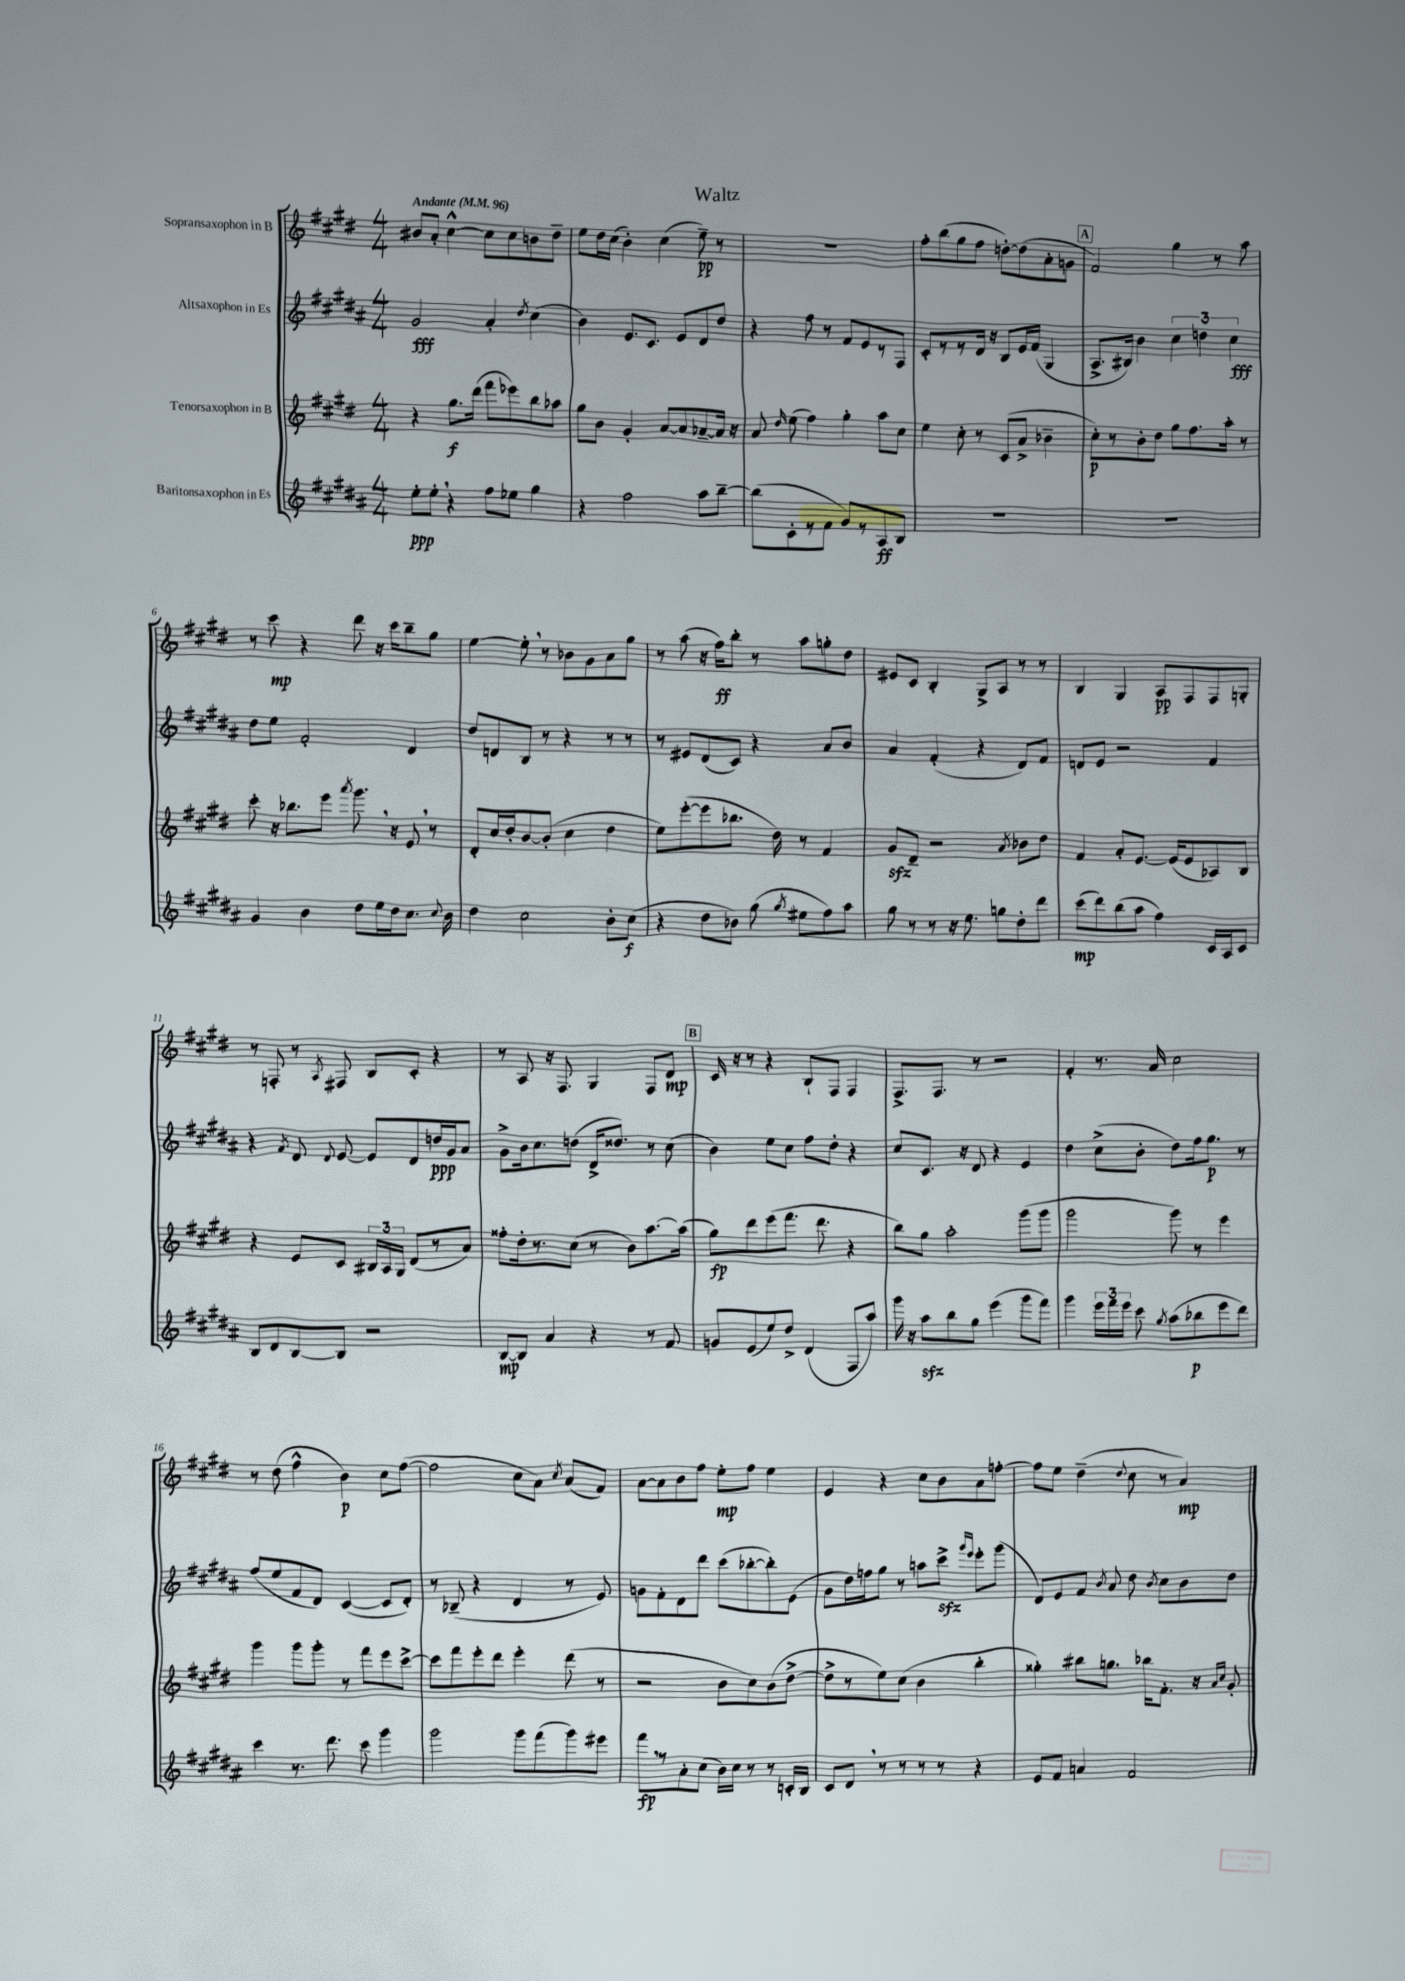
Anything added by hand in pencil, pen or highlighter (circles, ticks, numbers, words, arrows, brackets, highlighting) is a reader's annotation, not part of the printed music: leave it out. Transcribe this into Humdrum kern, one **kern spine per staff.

**kern	**dynam	**kern	**dynam	**kern	**dynam	**kern	**dynam
*part4	*part4	*part3	*part3	*part2	*part2	*part1	*part1
*staff4	*staff4	*staff3	*staff3	*staff2	*staff2	*staff1	*staff1
*I"Baritonsaxophon in Es	*	*I"Tenorsaxophon in B	*	*I"Altsaxophon in Es	*	*I"Sopransaxophon in B	*
*clefG2	*	*clefG2	*	*clefG2	*	*clefG2	*
*k[f#c#g#d#a#]	*	*k[f#c#g#d#]	*	*k[f#c#g#d#a#]	*	*k[f#c#g#d#]	*
*M4/4	*	*M4/4	*	*M4/4	*	*M4/4	*
*MM96	*	*MM96	*	*MM96	*	*MM96	*
=1	=1	=1	=1	=1	=1	=1	=1
!	!	!	!	!	!	!LO:TX:a:B:t=Andante	!
8ee'\L	ppp	4r	.	2g#/	fff	8b#X/L	.
8ee',\J	.	.	.	.	.	8a'/J	.
4r	.	8.gg#\L	f	.	.	[4cc#^^\	.
.	.	(16ddd#\Jk	.	.	.	.	.
8ff#\L	.	8fff#\L	.	4a#'/	.	8cc#\L]	.
8ee-X\J	.	8eee-X\)	.	.	.	8cc#\	.
.	.	.	.	8qdd#/	.	.	.
4gg#\	.	8bb\	.	(4cc#\	.	8bn\	.
.	.	8aa-X\J	.	.	.	8dd#~\J	.
=2	=2	=2	=2	=2	=2	=2	=2
4r	.	8gg#\L	.	4b\)	.	8ee\L	.
.	.	8b\J	.	.	.	16dd#\L	.
.	.	.	.	.	.	(16cc#\JJ	.
2ff#\	.	4g#'/	.	8.e/L	.	4b'\)	.
.	.	.	.	8.c#/J	.	.	.
.	.	[8a/L	.	.	.	(4cc#\	.
.	.	8a/]	.	8e/L	.	.	.
8aa#\L	.	[8a-X~/	.	8d#/	.	8ee~\)	pp
[8bb~\J	.	16a-/Jk]	.	8dd#/J	.	8r	.
.	.	16r	.	.	.	.	.
=3	=3	=3	=3	=3	=3	=3	=3
(8bb\L]	.	8a/	.	4r	.	1r	.
.	.	16qqdd#/	.	.	.	.	.
8c#'\	.	(8ee\	.	.	.	.	.
8r	.	4ff#\)	.	8ff#\	.	.	.
8f#\J	.	.	.	8r	.	.	.
8g#/L)	.	4gg#'\	.	8f#/L	.	.	.
8r	.	.	.	8e/	.	.	.
8A#/	ff	8aa\L	.	8r	.	.	.
8B/J	.	8cc#\J	.	8F#/J	.	.	.
=4	=4	=4	=4	=4	=4	=4	=4
1r	.	4ee\	.	8c#'/L	.	8ff#'\L	.
.	.	.	.	8r	.	(8bb\	.
.	.	8cc#'\	.	8r	.	8gg#\	.
.	.	8r	.	16d#/Jk	.	8ff#\J	.
.	.	.	.	16r	.	.	.
.	.	(8c#/L	.	8B/L	.	[8ddn'\L)	.
.	.	8a^/J	.	16e/L	.	(8dd\]	.
.	.	.	.	(16f#/JJ	.	.	.
.	.	4b-X~\	.	4G#/	.	8a'\	.
.	.	.	.	.	.	8gn\J	.
!!LO:REH:place=s1:t=A
=5	=5	=5	=5	=5	=5	=5	=5
1r	.	8cc#'\L)	p	8.A#^/L	.	2f#/)	.
.	.	8r	.	.	.	.	.
.	.	.	.	16B#X/Jk)	.	.	.
.	.	8b'\	.	4b\	.	.	.
.	.	8dd#\J	.	.	.	.	.
.	.	8gg#\L	.	6cc#\	.	4gg#\	.
.	.	8.ff#\	.	.	.	.	.
.	.	.	.	6ddn\	.	.	.
.	.	.	.	.	.	8r	.
.	.	16aa'\Jk	.	.	.	.	.
.	.	.	.	6cc#\	fff	.	.
.	.	8r	.	.	.	8aa\	.
!!LO:LB:g=z
=6	=6	=6	=6	=6	=6	=6	=6
4g#/	.	8ccc#'\	.	8dd#\L	.	8r	.
.	.	16r	.	8ee\J	.	8ccc#\	mp
.	.	8.bb-X\L	.	.	.	.	.
4b\	.	.	.	2f#'/	.	4r	.
.	.	8eee\J	.	.	.	.	.
.	.	8qaaa/	.	.	.	.	.
8dd#\L	.	8.ggg#,\	.	.	.	8ddd#\	.
16ee\L	.	.	.	.	.	16r	.
16dd#\J	.	16r	.	.	.	16ccc#\KL	.
8.cc#\J	.	8e,/	.	4d#/	.	8bb~\	.
.	.	8r	.	.	.	8gg#\J	.
8qqcc#/	.	.	.	.	.	.	.
16b\	.	.	.	.	.	.	.
=7	=7	=7	=7	=7	=7	=7	=7
4dd#\	.	8d#'/L	.	8dd#/L	.	[4ee\	.
.	.	16cc#/L	.	8dn/	.	.	.
.	.	16dd#'/J	.	.	.	.	.
2cc#\	.	[8b/	.	8B/J	.	8ee',\]	.
.	.	(8b'/J]	.	8r	.	8r	.
.	.	4cc#\	.	4r	.	8b-X\L	.
.	.	.	.	.	.	8g#\	.
8b'\L	.	4dd#\	.	8r	.	8a\	.
(8cc#\J	f	.	.	8r	.	8gg#\J	.
=8	=8	=8	=8	=8	=8	=8	=8
4r	.	8ee\L)	.	8r	.	8r	.
.	.	([8eee'\	.	8e#X/L	.	(8aa\	.
8dd#\L	.	8eee\]	.	(8d#/	.	16r	.
.	.	.	.	.	.	16ff#\KL)	ff
8b-X\J)	.	8.bb-X\J	.	8c#/J)	.	8bb'\J	.
(8gg#\	.	.	.	4r	.	8r	.
.	.	16dd#\)	.	.	.	.	.
8qgg#/	.	.	.	.	.	.	.
8ee#X\L	.	8r	.	.	.	8aa\L	.
8ff#\)	.	4f#/	.	8a#/L	.	8ggn'\	.
8aa#\J	.	.	.	8b/J	.	8dd#\J	.
=9	=9	=9	=9	=9	=9	=9	=9
8gg#\	.	8g#zz/L	.	4a#/	.	8e#X/L	.
8r	.	8d#~/J	.	.	.	8c#/J	.
8r	.	2r	.	(4f#'/	.	4B'/	.
16r	.	.	.	.	.	.	.
8.ee\	.	.	.	.	.	.	.
.	.	.	.	4r	.	8G#^/L	.
8ggn\L	.	.	.	.	.	8A/J	.
.	.	8qa/	.	.	.	.	.
8dd#'\	.	8b-X\L	.	8d#/L)	.	8r	.
8ddd#\J	.	8dd#\J	.	8f#/J	.	8r	.
=10	=10	=10	=10	=10	=10	=10	=10
(8ccc#\L	mp	4f#/	.	8dn/L	.	4B/	.
8ddd#\)	.	.	.	8e/J	.	.	.
(8bb\	.	8a'/L	.	2r	.	4G#/	.
8aa#\J	.	[8.e/J	.	.	.	.	.
4ff#\)	.	.	.	.	.	8A/L	pp
.	.	(16e/KL]	.	.	.	.	.
.	.	8e/	.	.	.	8F#/	.
16c#/LL	.	8A-X/)	.	4f#/	.	8F#/	.
16A#/J	.	.	.	.	.	.	.
8c#/J	.	8B/J	.	.	.	8Gn'/J	.
!!LO:LB:g=z
=11	=11	=11	=11	=11	=11	=11	=11
8B/L	.	4r	.	4r	.	8r	.
8d#/	.	.	.	.	.	8Fn'/	.
.	.	.	.	8qf#/	.	.	.
[8B/	.	8e/L	.	8d#/	.	8r	.
.	.	.	.	8qqd#/	.	8qA/	.
8B/J]	.	8c#/J	.	[8e/	.	8F#X/	.
2r	.	24B#X/LL	.	8e/L]	.	8B/L	.
.	.	24A/	.	.	.	.	.
.	.	24G#/JJ	.	.	.	.	.
.	.	(8d#/L	.	8d#/	.	8c#'/J	.
.	.	8r	.	16ddn/L	ppp	4r	.
.	.	.	.	16g#/J	.	.	.
.	.	8a/J)	.	8a#/J	.	.	.
=12	=12	=12	=12	=12	=12	=12	=12
[8B/L	mp	8ff##X'\L	.	8g#^\L	.	8r	.
8B/J]	.	16dd#'\k	.	16b\k	.	8A/	.
.	.	8.r	.	8.cc#\	.	.	.
4a#/	.	.	.	.	.	16r	.
.	.	.	.	.	.	8.F#/	.
.	.	(8cc#\J	.	(8ddn\J	.	.	.
4r	.	8r	.	16d#^/KL	.	4G#/	.
.	.	.	.	8.dd##X/J)	.	.	.
.	.	8b\L)	.	.	.	.	.
8r	.	[8.aa\	.	8r	.	8F#/L	.
8f#/	.	.	.	(8cc#\	.	8d#/J	mp
.	.	(16aa\Jk]	.	.	.	.	.
!!LO:REH:place=s1:t=B
=13	=13	=13	=13	=13	=13	=13	=13
8gn/L	.	8gg#\L)	fp	4b\)	.	16c#/	.
.	.	.	.	.	.	16r	.
(8e/	.	8ddd#\	.	.	.	8r	.
8ee/)	.	(8eee\	.	8ee\L	.	4r	.
8dd#^/J	.	8.fff#\J	.	8cc#\J	.	.	.
(4d#/	.	.	.	8ff#\L	.	8B`/L	.
.	.	8.ddd#\	.	.	.	.	.
.	.	.	.	8dd#'\J	.	8F#/J	.
8F#/L	.	4r	.	4r	.	4F#/	.
8aa#/J)	.	.	.	.	.	.	.
=14	=14	=14	=14	=14	=14	=14	=14
16ggg#\	.	8bb\L)	.	8cc#/L	.	8.F#^/L	.
16r	.	.	.	.	.	.	.
8aa#zz\L	.	8gg#\J	.	8.c#/J	.	.	.
.	.	.	.	.	.	8.F#/J	.
8bb\	.	2aa'\	.	.	.	.	.
.	.	.	.	16r	.	.	.
8gg#\J	.	.	.	8d#/	.	8r	.
(4eee\	.	.	.	4r	.	2r	.
8ggg#\L	.	(8ggg#\L	.	4e/	.	.	.
8fff#\J)	.	8ggg#\J	.	.	.	.	.
=15	=15	=15	=15	=15	=15	=15	=15
4ggg#\	.	2ggg#\	.	4dd#\	.	4f#'/	.
24eee\LL	.	.	.	(8cc#^\L	.	8.r	.
24fff#\	.	.	.	.	.	.	.
24eee\JJ	.	.	.	.	.	.	.
8ccc#\	.	.	.	8b'\J	.	.	.
.	.	.	.	.	.	16a/	.
8qgg#/	.	.	.	.	.	.	.
(8aa#\L	.	8ggg#\)	.	8dd#\L)	.	2cc#\	.
8bb-X\	p	8r	.	16ff#\k	.	.	.
.	.	.	.	8.gg#\J	p	.	.
8eee\	.	4eee\	.	.	.	.	.
8ddd#\J)	.	.	.	8r	.	.	.
!!LO:LB:g=z
=16	=16	=16	=16	=16	=16	=16	=16
4ccc#\	.	4ggg#\	.	(8ff#/L	.	8r	.
.	.	.	.	8ee/	.	(8dd#\	.
8.r	.	8ggg#\L	.	8f#/	.	4ff#^^\	.
.	.	8ggg#'\J	.	8d#/J)	.	.	.
8.ddd#\	.	.	.	.	.	.	.
.	.	8r	.	([4c#/	.	4b\)	p
8ccc#\	.	8fff#\L	.	.	.	.	.
4ggg#\	.	8eee\	.	8c#/L]	.	8cc#\L	.
.	.	[8ccc#^\J	.	8d#'/J)	.	([8ff#\J	.
=17	=17	=17	=17	=17	=17	=17	=17
2ggg#\	.	8ccc#\L]	.	8r	.	2ff#\]	.
.	.	8fff#\	.	(8B-X~/	.	.	.
.	.	8eee'\	.	4r	.	.	.
.	.	8ddd#\J	.	.	.	.	.
8ggg#\L	.	4eee'\	.	4d#/	.	8cc#\L	.
(8fff#\	.	.	.	.	.	8a\J)	.
.	.	.	.	.	.	8qcc#/	.
8ggg#\)	.	(8ddd#\	.	8r	.	(8a/L	.
8eee#X\J	.	8r	.	8e/)	.	8f#/J)	.
=18	=18	=18	=18	=18	=18	=18	=18
8fff#,\L	fp	2r	.	8gn\L	.	[8a\L	.
8r	.	.	.	8f#'\	.	8a\]	.
8a#'\	.	.	.	8d#\	.	8b\	.
(8cc#\J	.	.	.	8ddd#\J	.	8ff#\J	.
16b\LL)	.	8b\L	.	(8ccc#\L	.	8ee'\L	mp
16cc#\JJ	.	.	.	.	.	.	.
8r	.	8cc#\)	.	[8bb-X'\	.	8ff#\J	.
8r	.	(8b\	.	8bb-'\])	.	4ee\	.
16cn'/LL	.	[8dd#^\J	.	(8e\J	.	.	.
16B/JJ	.	.	.	.	.	.	.
=19	=19	=19	=19	=19	=19	=19	=19
8c#/L	.	8dd#^\L]	.	8g#\L	.	4e/	.
8d#,/J	.	8r	.	16dd#\L)	.	.	.
.	.	.	.	16ffn\J	.	.	.
8r	.	8ee\)	.	8gg#\J	.	4r	.
8r	.	(8cc#\J	.	8r	.	.	.
8r	.	4b\	.	8aan\L	.	8cc#\L	.
8r	.	.	.	8ccc#zz^\J	.	8b\	.
.	.	.	.	16qqggg#/LL	.	.	.
.	.	.	.	16qqeee/JJ	.	.	.
4r	.	4bb'\	.	8eee'\L	.	8a\	.
.	.	.	.	(8ggg#\J	.	[8ffn'\J	.
=20	=20	=20	=20	=20	=20	=20	=20
8e/L	.	4gg##X'\)	.	8d#/L)	.	8ff\L]	.
8f#/J	.	.	.	8e/	.	8ee\J	.
4an/	.	8bb#X\L	.	8f#/J	.	(4dd#~\	.
.	.	.	.	8qb/	.	.	.
.	.	8.ggn\J	.	8a#/	.	.	.
.	.	.	.	.	.	8qqdd#/	.
2f#/	.	.	.	8dd#\	.	8cc#\	.
.	.	16bb-X\KL	.	.	.	.	.
.	.	.	.	8qb/	.	.	.
.	.	8.f#'\J	.	8cc#\L	.	8r	.
.	.	.	.	8b\	.	4a/)	mp
.	.	16r	.	.	.	.	.
.	.	16qqa/LL	.	.	.	.	.
.	.	16qqcc#/JJ	.	.	.	.	.
.	.	8g#'/	.	8dd#\J	.	.	.
==	==	==	==	==	==	==	==
*-	*-	*-	*-	*-	*-	*-	*-
